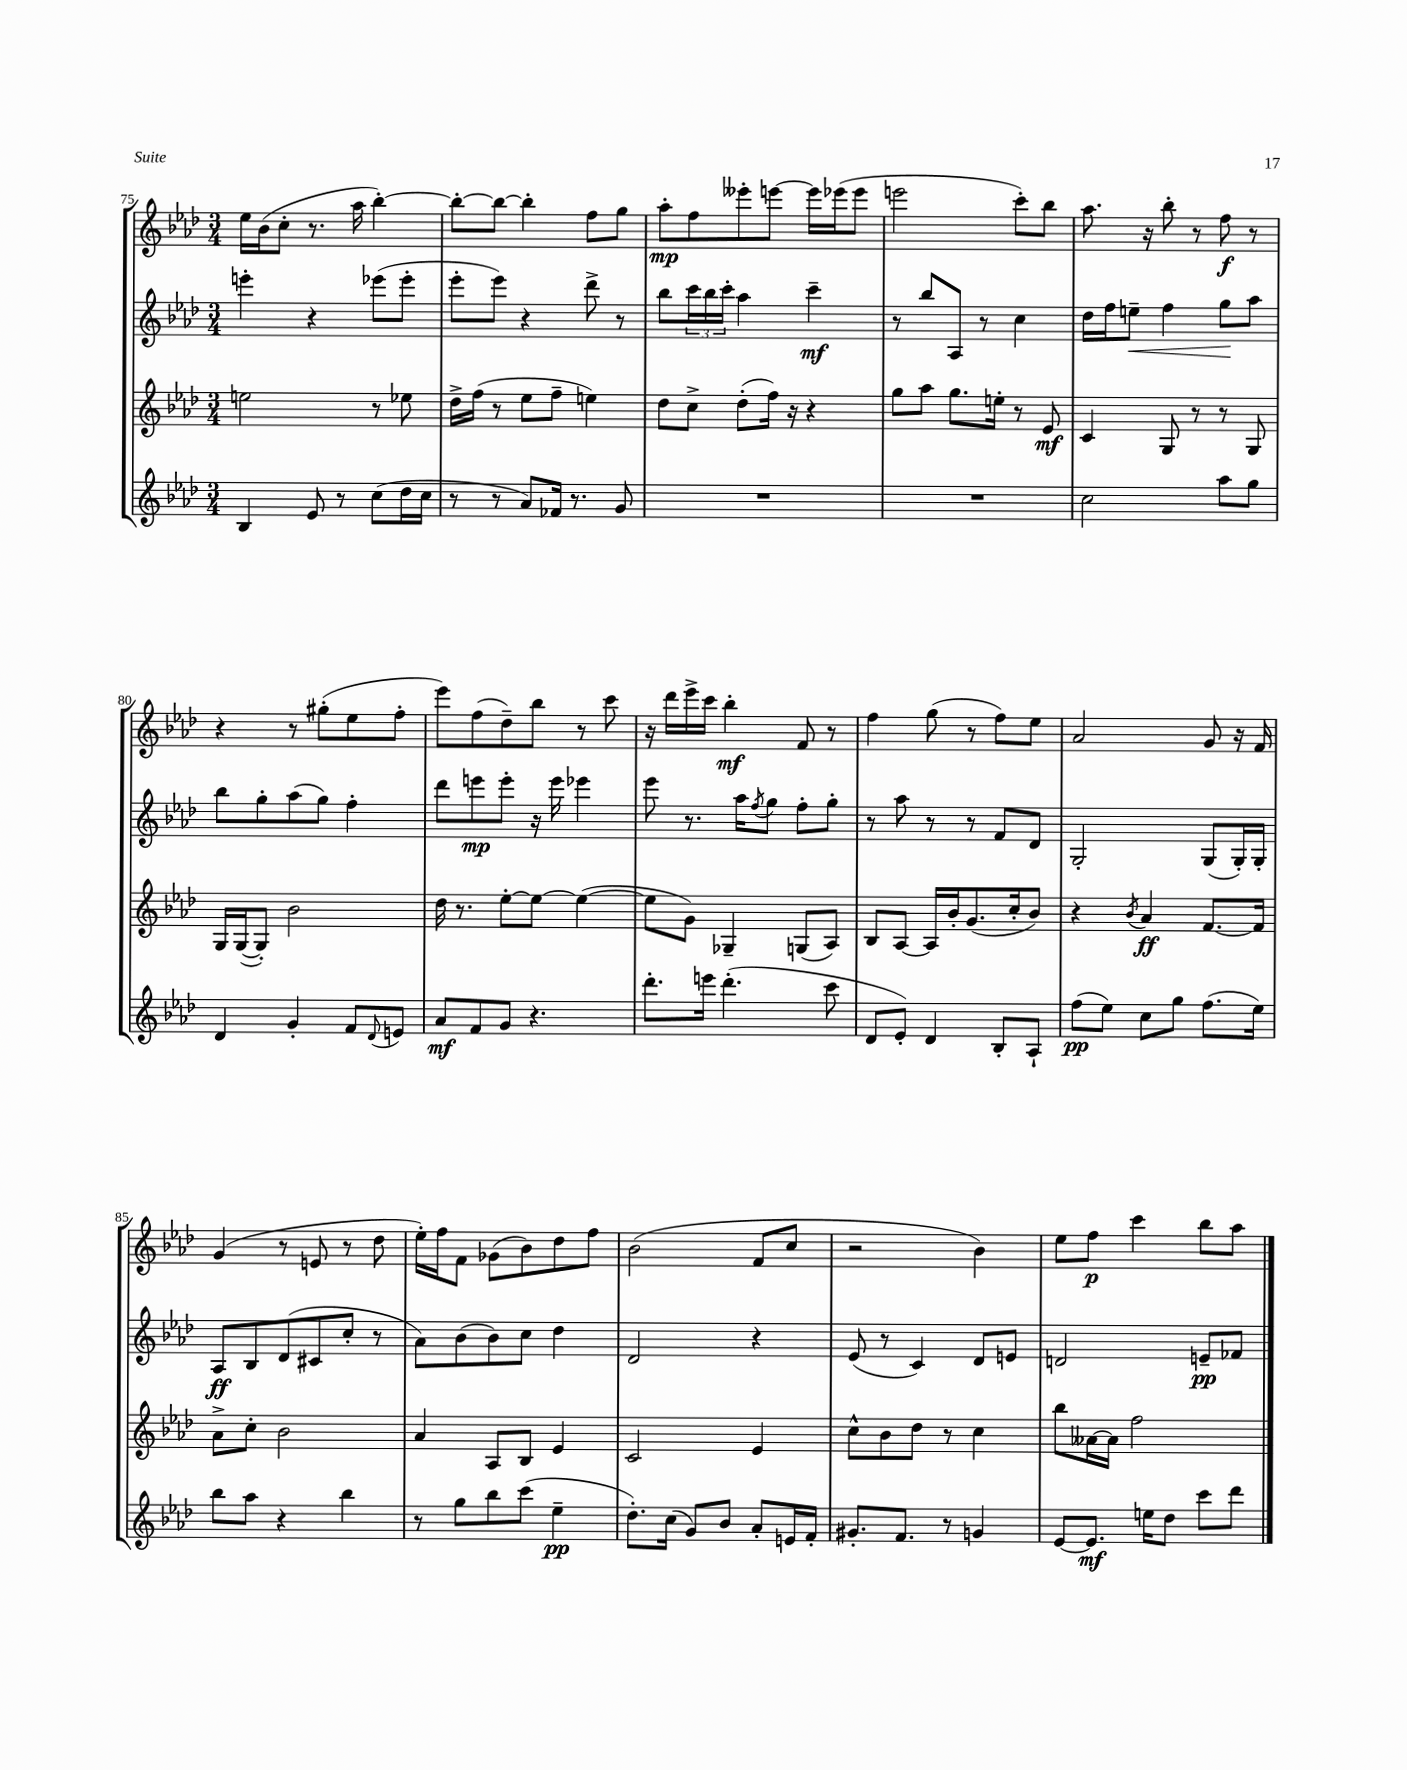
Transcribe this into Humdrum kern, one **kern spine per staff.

**kern	**dynam	**kern	**dynam	**kern	**dynam	**kern	**dynam
*part4	*part4	*part3	*part3	*part2	*part2	*part1	*part1
*staff4	*staff4	*staff3	*staff3	*staff2	*staff2	*staff1	*staff1
*clefG2	*	*clefG2	*	*clefG2	*	*clefG2	*
*k[b-e-a-d-]	*	*k[b-e-a-d-]	*	*k[b-e-a-d-]	*	*k[b-e-a-d-]	*
*M3/4	*	*M3/4	*	*M3/4	*	*M3/4	*
=75	=75	=75	=75	=75	=75	=75	=75
4B-/	.	2een\	.	4eeen'\	.	16ee-\LL	.
.	.	.	.	.	.	(16b-\J	.
.	.	.	.	.	.	8cc'\J	.
8e-/	.	.	.	4r	.	8.r	.
8r	.	.	.	.	.	.	.
.	.	.	.	.	.	16aa-\	.
(8cc\L	.	8r	.	(8eee-X\L	.	[4bb-'\)	.
16dd-\L	.	8ee-X\	.	8eee-'\J	.	.	.
16cc\JJ	.	.	.	.	.	.	.
=76	=76	=76	=76	=76	=76	=76	=76
8r	.	16dd-^\LL	.	8eee-'\L	.	8bb-'\L_	.
.	.	(16ff\JJ	.	.	.	.	.
8r	.	8r	.	8eee-\J)	.	8bb-\J_	.
8a-/L)	.	8ee-\L	.	4r	.	4bb-'\]	.
16f-X/Jk	.	8ff~\J	.	.	.	.	.
8.r	.	.	.	.	.	.	.
.	.	4een\)	.	8ddd-^\	.	8ff\L	.
8g/	.	.	.	8r	.	8gg\J	.
=77	=77	=77	=77	=77	=77	=77	=77
2.r	.	8dd-\L	.	8bb-\L	.	8aa-'\L	mp
.	.	8cc^\J	.	24ccc\L	.	8ff\	.
.	.	.	.	24bb-\	.	.	.
.	.	.	.	24ccc'\JJ	.	.	.
.	.	(8dd-'\L	.	4aa-\	.	8eee--X'\	.
.	.	16ff\Jk)	.	.	.	[8eeen\J	.
.	.	16r	.	.	.	.	.
.	.	4r	.	4ccc~\	mf	16eee\LL]	.
.	.	.	.	.	.	(16eee-X\J	.
.	.	.	.	.	.	8eee-\J	.
=78	=78	=78	=78	=78	=78	=78	=78
2.r	.	8gg\L	.	8r	.	2eeen\	.
.	.	8aa-\J	.	8bb-/L	.	.	.
.	.	8.gg\L	.	8A-/J	.	.	.
.	.	.	.	8r	.	.	.
.	.	16een'\Jk	.	.	.	.	.
.	.	8r	.	4cc\	.	8ccc'\L)	.
.	.	8e-/	mf	.	.	8bb-\J	.
=79	=79	=79	=79	=79	=79	=79	=79
2cc\	.	4c/	.	16dd-\LL	.	8.aa-\	.
.	.	.	.	16ff\J	.	.	.
!	!	!	!	!	!LO:HP:b	!	!
.	.	.	.	8een~\J	<	.	.
.	.	.	.	.	.	16r	.
.	.	8G/	.	4ff\	.	8bb-'\	.
.	.	8r	.	.	.	8r	.
8aa-\L	.	8r	.	8gg\L	.	8ff\	f
8gg\J	.	8G/	.	8aa-\J	[	8r	.
!!LO:LB:g=z
=80	=80	=80	=80	=80	=80	=80	=80
4d-/	.	16G/LL	.	8bb-\L	.	4r	.
.	.	([16G/J	.	.	.	.	.
.	.	8G'/J])	.	8gg'\	.	.	.
4g'/	.	2b-\	.	(8aa-\	.	8r	.
.	.	.	.	8gg\J)	.	(8gg#X'\L	.
8f/L	.	.	.	4ff'\	.	8ee-\	.
8qqd-/	.	.	.	.	.	.	.
8en/J	.	.	.	.	.	8ff'\J	.
=81	=81	=81	=81	=81	=81	=81	=81
8a-/L	mf	16dd-\	.	8ddd-\L	.	8eee-\L)	.
.	.	8.r	.	.	.	.	.
8f/	.	.	.	8eeen\	mp	(8ff\	.
8g/J	.	[8ee-'\L	.	8eee'\J	.	8dd-~\)	.
4.r	.	8ee-\J_	.	16r	.	8bb-\J	.
.	.	.	.	16eee\	.	.	.
.	.	(4ee-\_	.	4eee-X\	.	8r	.
.	.	.	.	.	.	8ccc\	.
=82	=82	=82	=82	=82	=82	=82	=82
8.ddd-'\L	.	8ee-\L]	.	8eee-\	.	16r	.
.	.	.	.	.	.	16ddd-\LL	.
.	.	8g\J)	.	8.r	.	16eee-^\	.
16eeen\Jk	.	.	.	.	.	16ccc\JJ	.
(4.ddd-'\	.	4G-X~/	.	.	.	4bb-'\	mf
.	.	.	.	16aa-\KL	.	.	.
.	.	.	.	8qff/	.	.	.
.	.	.	.	8gg\J	.	.	.
.	.	(8Gn/L	.	8ff'\L	.	8f/	.
8ccc\	.	8A-/J)	.	8gg'\J	.	8r	.
=83	=83	=83	=83	=83	=83	=83	=83
8d-/L	.	8B-/L	.	8r	.	4ff\	.
8e-'/J)	.	[8A-/J	.	8aa-\	.	.	.
4d-/	.	16A-/LL]	.	8r	.	(8gg\	.
.	.	16b-'/J	.	.	.	.	.
.	.	(8.g/	.	8r	.	8r	.
8B-'/L	.	.	.	8f/L	.	8ff\L)	.
.	.	16cc'/k	.	.	.	.	.
8A-`/J	.	8b-/J)	.	8d-/J	.	8ee-\J	.
=84	=84	=84	=84	=84	=84	=84	=84
(8ff\L	pp	4r	.	2G'/	.	2a-/	.
8ee-\J)	.	.	.	.	.	.	.
.	.	8qb-/	.	.	.	.	.
8cc\L	.	4a-/	ff	.	.	.	.
8gg\J	.	.	.	.	.	.	.
(8.ff\L	.	[8.f/L	.	(8G/L	.	8g/	.
.	.	.	.	16G'/L)	.	16r	.
16ee-\Jk)	.	16f/Jk]	.	16G'/JJ	.	16f/	.
!!LO:LB:g=z
=85	=85	=85	=85	=85	=85	=85	=85
8bb-\L	.	8a-^\L	.	8A-/L	ff	(4g/	.
8aa-\J	.	8cc'\J	.	8B-/	.	.	.
4r	.	2b-\	.	(8d-/	.	8r	.
.	.	.	.	8c#X/	.	8en/	.
4bb-\	.	.	.	8cc'/J	.	8r	.
.	.	.	.	8r	.	8dd-\	.
=86	=86	=86	=86	=86	=86	=86	=86
8r	.	4a-/	.	8a-\L)	.	16ee-'\LL)	.
.	.	.	.	.	.	16ff\J	.
8gg\L	.	.	.	(8b-\	.	8f\J	.
8bb-\	.	8A-/L	.	8b-\)	.	(8g-X\L	.
(8ccc\J	.	8B-/J	.	8cc\J	.	8b-\)	.
4ee-~\	pp	4e-/	.	4dd-\	.	8dd-\	.
.	.	.	.	.	.	8ff\J	.
=87	=87	=87	=87	=87	=87	=87	=87
8.dd-'\L)	.	2c/	.	2d-/	.	(2b-\	.
(16cc\Jk	.	.	.	.	.	.	.
8g/L)	.	.	.	.	.	.	.
8b-/J	.	.	.	.	.	.	.
8a-'/L	.	4e-/	.	4r	.	8f/L	.
16en/L	.	.	.	.	.	8cc/J	.
16f'/JJ	.	.	.	.	.	.	.
=88	=88	=88	=88	=88	=88	=88	=88
8.g#X'/L	.	8cc^^\L	.	(8e-/	.	2r	.
.	.	8b-\	.	8r	.	.	.
8.f/J	.	.	.	.	.	.	.
.	.	8dd-\J	.	4c/)	.	.	.
8r	.	8r	.	.	.	.	.
4gn/	.	4cc\	.	8d-/L	.	4b-\)	.
.	.	.	.	8en/J	.	.	.
=89	=89	=89	=89	=89	=89	=89	=89
[8e-/L	.	8bb-\L	.	2dn/	.	8ee-\L	.
8.e-/J]	mf	[16a--X\L	.	.	.	8ff\J	p
.	.	16a--\JJ]	.	.	.	.	.
.	.	2ff\	.	.	.	4ccc\	.
16een\KL	.	.	.	.	.	.	.
8dd-\J	.	.	.	.	.	.	.
8ccc\L	.	.	.	8en~/L	pp	8bb-\L	.
8ddd-\J	.	.	.	8f-X/J	.	8aa-\J	.
==	==	==	==	==	==	==	==
*-	*-	*-	*-	*-	*-	*-	*-
